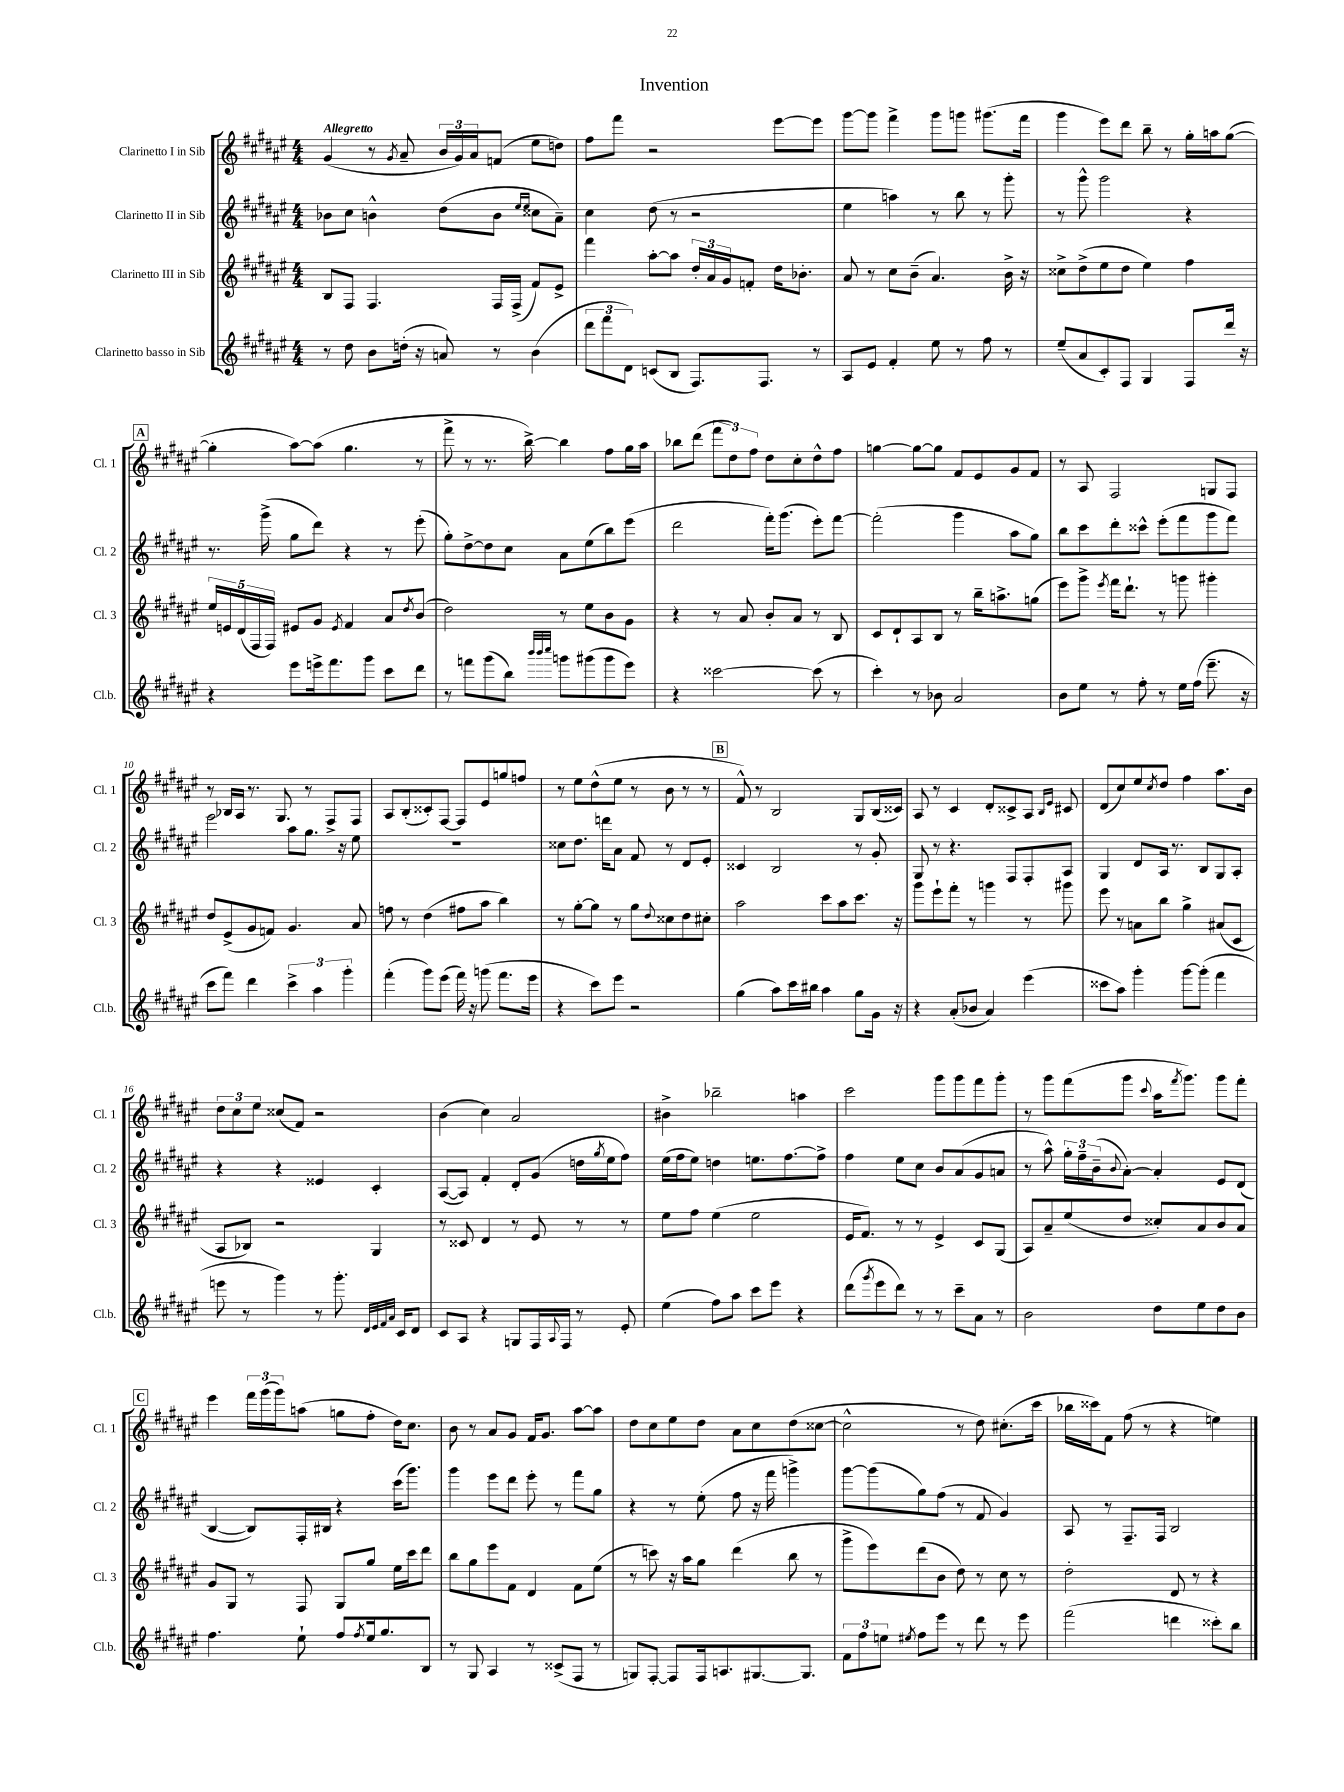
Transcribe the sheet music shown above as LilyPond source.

\header { title = "Invention" }
<<
\new StaffGroup <<
\new Staff = "s0" \with { instrumentName = "Clarinetto I in Sib" shortInstrumentName = "Cl. 1" } {
    \clef treble \key fis \major \numericTimeSignature \time 4/4 \tempo "Allegretto"
    gis'4( r8 \acciaccatura { gis'8 } ais'8-- \tuplet 3/2 { b'16 gis'16) ais'16 } f'8( eis''8 d''8) |
    fis''8 fis'''8 r2 eis'''8~ eis'''8 |
    gis'''8~ gis'''8 fis'''4-> gis'''8 g'''8 gis'''8.( fis'''16 |
    gis'''4 eis'''8) dis'''8 b''8-- r8 gis''16-. a''16 gis''8~( |
    \mark \markup { \box "A" } gis''4-. ais''8~) ais''8( gis''4. r8 |
    fis'''8-> r8 r8. b''16~->) b''4 fis''8 gis''16 ais''16 |
    bes''8 dis'''8( \tuplet 3/2 { fis'''8 dis''8) fis''8 } dis''8 cis''8-. dis''8-^ fis''8 |
    g''4~ g''8~ g''8 fis'8 eis'8 gis'8 fis'8 |
    r8 ais8 fis2 g8 fis8 |
    r8 bes16 ais16 r8. gis8. r8 fis8-> fis8 |
    ais8 b8-.( cisis'8-.) fis8~ fis8 eis'8 g''8 f''8 |
    r8 eis''8 dis''8-^( eis''8 r8 b'8 r8 r8 |
    \mark \markup { \box "B" } fis'8-^) r8 b2 gis8 b16( cisis'16) |
    ais8 r8 cis'4 dis'8-. cisis'8-> ais8 \grace { b16 eis'16 } cis'8 |
    dis'8( cis''8) eis''8 \acciaccatura { cis''8 } dis''8 fis''4 ais''8. b'16 |
    \tuplet 3/2 { dis''8 cis''8 eis''8 } cisis''8( fis'8) r2 |
    b'4( cis''4) ais'2 |
    bis'4-> bes''2-- a''4 |
    cis'''2 gis'''8 gis'''8 fis'''8 gis'''8-. |
    r8 gis'''8 fis'''8( gis'''8 \appoggiatura { cis'''8 } ais''16 \acciaccatura { fis'''8 } gis'''8.) gis'''8 fis'''8-. |
    \mark \markup { \box "C" } eis'''4 \tuplet 3/2 { fis'''16 gis'''16( gis'''16) } a''8( g''8 fis''8-. dis''16) cis''8. |
    b'8 r8 ais'8 gis'8 fis'16 gis'8. ais''8~ ais''8 |
    dis''8 cis''8 eis''8 dis''8 ais'8 cis''8 dis''8( cisis''8~ |
    cisis''2-^ r8 dis''8) cis''8.-.( cis'''16 |
    bes''16 cisis'''16) fis'8 fis''8( r8 r4 e''4) \bar "|." |
}
\new Staff = "s1" \with { instrumentName = "Clarinetto II in Sib" shortInstrumentName = "Cl. 2" } {
    \clef treble \key fis \major \numericTimeSignature \time 4/4
    bes'8 cis''8 b'4-^ dis''8( b'8 \grace { eis''16 eis''16 } cisis''8 ais'8--) |
    cis''4 dis''8( r8 r2 |
    eis''4 a''4) r8 b''8 r8 gis'''8-. |
    r8 gis'''8-^ gis'''2 r4 |
    \mark \markup { \box "A" } r8. gis'''16->( gis''8 dis'''8) r4 r8 eis'''8-.( |
    gis''8-.) dis''8~-> dis''8 cis''8 ais'8 eis''8( b''8) eis'''8( |
    dis'''2 fis'''16-.) gis'''8.( eis'''8-.) fis'''8~ |
    fis'''2-.( gis'''4 ais''8 gis''8) |
    b''8 cis'''8 dis'''8-. cisis'''8-^ eis'''8-.( fis'''8 gis'''8 fis'''8) |
    eis'''2 ais''8 gis''8. r16 eis''8 |
    R1 |
    cisis''8 dis''8. d'''16 ais'8 fis'8 r8 dis'8 eis'8-. |
    \mark \markup { \box "B" } cisis'4 b2 r8 gis'8-. |
    gis8 r8 r4. fis8 fis8-. ais8 |
    gis4 dis'8 ais16 r8. b8 gis8 ais8-. |
    r4 r4 eisis'4 cis'4-. |
    ais8~( ais8) fis'4-. dis'8-. gis'8( d''16 \acciaccatura { gis''8 } eis''16 fis''8) |
    eis''16( fis''16 eis''8) d''4 e''8. fis''8.~ fis''8-> |
    fis''4 eis''8 cis''8 b'8 ais'8( gis'8 a'8 |
    r8 ais''8-^) \tuplet 3/2 { gis''16-. fis''16-- b'16--( } \appoggiatura { b'8 } ais'8~-.) ais'4-. eis'8 dis'8( |
    \mark \markup { \box "C" } b4~ b8) fis16-. bis16 r4 cis'''16( gis'''8.) |
    gis'''4 eis'''8 dis'''8 eis'''8-. r8 fis'''8 gis''8 |
    r4 r8 eis''8-.( fis''8 r16 fis'''16 g'''4->) |
    gis'''8~ gis'''8( gis''8) fis''8( r8 fis'8 gis'4) |
    ais8 r8 fis8.-- fis16 b2 \bar "|." |
}
\new Staff = "s2" \with { instrumentName = "Clarinetto III in Sib" shortInstrumentName = "Cl. 3" } {
    \clef treble \key fis \major \numericTimeSignature \time 4/4
    b8 fis8 fis4. fis16 fis16->( fis'8) eis'8-> |
    fis'''4 ais''8~-. ais''8 \tuplet 3/2 { dis''16-. ais'16 gis'16 } f'8-. dis''16 bes'8.-. |
    ais'8 r8 cis''8 b'8--( ais'4.) b'16-> r16 |
    cisis''8-> dis''8->( eis''8 dis''8 eis''4) fis''4 |
    \mark \markup { \box "A" } \tuplet 5/4 { eis''16 e'16 dis'16( fis16 fis16) } eis'8 gis'8 \acciaccatura { eis'8 } fis'4 ais'8 \acciaccatura { dis''8 } b'8( |
    dis''2) r8 eis''8 b'8 gis'8 |
    r4 r8 ais'8 b'8-. ais'8 r8 b8 |
    cis'8 dis'8-! ais8 b8 r8 b''16-- a''8.-> g''8( |
    eis'''8) gis'''8-> \acciaccatura { eis'''8 } fis'''16 dis'''8.-! r8 g'''8 gis'''4-. |
    dis''8 eis'8->( gis'8 f'8) gis'4. ais'8 |
    f''8 r8 dis''4( fis''8 ais''8 b''4) |
    r8 gis''8~-. gis''8 r8 gis''8 \appoggiatura { dis''8 } cisis''8 dis''8 cis''8-. |
    \mark \markup { \box "B" } ais''2 cis'''8 ais''8 cis'''8. r16 |
    gis'''8 eis'''8-! fis'''8-. r8 g'''4 r8 gis'''8 |
    eis'''8 r8 a'8 b''8 gis''4-> ais'8( cis'8 |
    ais8 bes8) r2 gis4 |
    r8 cisis'8 dis'4 r8 eis'8 r8 r8 |
    eis''8 fis''8 eis''4( eis''2 |
    eis'16 fis'8.) r8 r8 eis'4-> cis'8 gis8( |
    ais8) ais'8-- eis''8( dis''8 cisis''8-.) ais'8 b'8 ais'8 |
    \mark \markup { \box "C" } gis'8 gis8 r8 fis8 gis8 gis''8 eis''16 cis'''16 dis'''8 |
    b''8 gis''8 eis'''8 fis'8 dis'4 fis'8 eis''8( |
    r8 c'''8) r16 ais''16 gis''8 dis'''4( b''8 r8 |
    gis'''8-> eis'''8) dis'''8( b'8 dis''8) r8 cis''8 r8 |
    dis''2-. dis'8 r8 r4 \bar "|." |
}
\new Staff = "s3" \with { instrumentName = "Clarinetto basso in Sib" shortInstrumentName = "Cl.b." } {
    \clef treble \key fis \major \numericTimeSignature \time 4/4
    r8 dis''8 b'8 d''16-.( r16 a'8) r8 b'4( |
    \tuplet 3/2 { dis'''8 fis'''8 dis'8) } c'8( b8 fis8.) fis8. r8 |
    ais8 eis'8 fis'4-. eis''8 r8 fis''8 r8 |
    eis''8--( ais'8 cis'8-.) fis8 gis4 fis8 dis'''16 r16 |
    \mark \markup { \box "A" } r4 eis'''8 e'''16-> fis'''8. gis'''8 cis'''8 dis'''8 |
    r8 f'''8 gis'''8( b''8) \grace { b'''32 b'''32 cis''''32 } g'''8 gis'''8( gis'''8 eis'''8) |
    r4 cisis'''2~ cisis'''8( r8 |
    cis'''4-.) r8 bes'8 ais'2 |
    b'8 eis''8 r8 fis''8-. r8 eis''16 fis''16( eis'''8.-- r16 |
    cis'''8 fis'''8) dis'''4 \tuplet 3/2 { cis'''4-> ais''4 gis'''4-. } |
    fis'''4-.( gis'''8) eis'''8( fis'''16) r16 g'''8( fis'''8. eis'''16 |
    r4 cis'''8) eis'''8 r2 |
    \mark \markup { \box "B" } gis''4( ais''8) cis'''16 bis''16 ais''4 gis''8 gis'16 r16 |
    r4 ais'8-.( bes'8 ais'4) eis'''4( |
    cisis'''8 ais''8) gis'''4-. gis'''8~ gis'''8-.( fis'''4 |
    e'''8 r8 gis'''4) r8 gis'''8.-. \grace { dis'32 eis'32 fis'32 ais'32 } cis'16 dis'8 |
    cis'8 ais8 r4 g8 fis16 \appoggiatura { ais8 } fis16 r8 eis'8-. |
    eis''4( fis''8) ais''8 cis'''8 eis'''8 r4 |
    dis'''8( \acciaccatura { gis'''8 } eis'''8 dis'''8) r8 r8 cis'''8-- ais'8 r8 |
    b'2 dis''8 eis''8 dis''8 b'8 |
    \mark \markup { \box "C" } fis''4. eis''8-! fis''8 \acciaccatura { fis''8 } eis''16 gis''8. b8 |
    r8 gis8 ais4 r8 cisis'8->( fis8 r8 |
    g8) fis8~-. fis8 fis16 a8. gis8.~ gis8. |
    \tuplet 3/2 { fis'8 fis''8 e''8 } \acciaccatura { eis''8 } fis''8 eis'''8 r8 dis'''8 r8 eis'''8 |
    fis'''2( d'''4 cisis'''8-.) b''8 \bar "|." |
}
>>
>>
